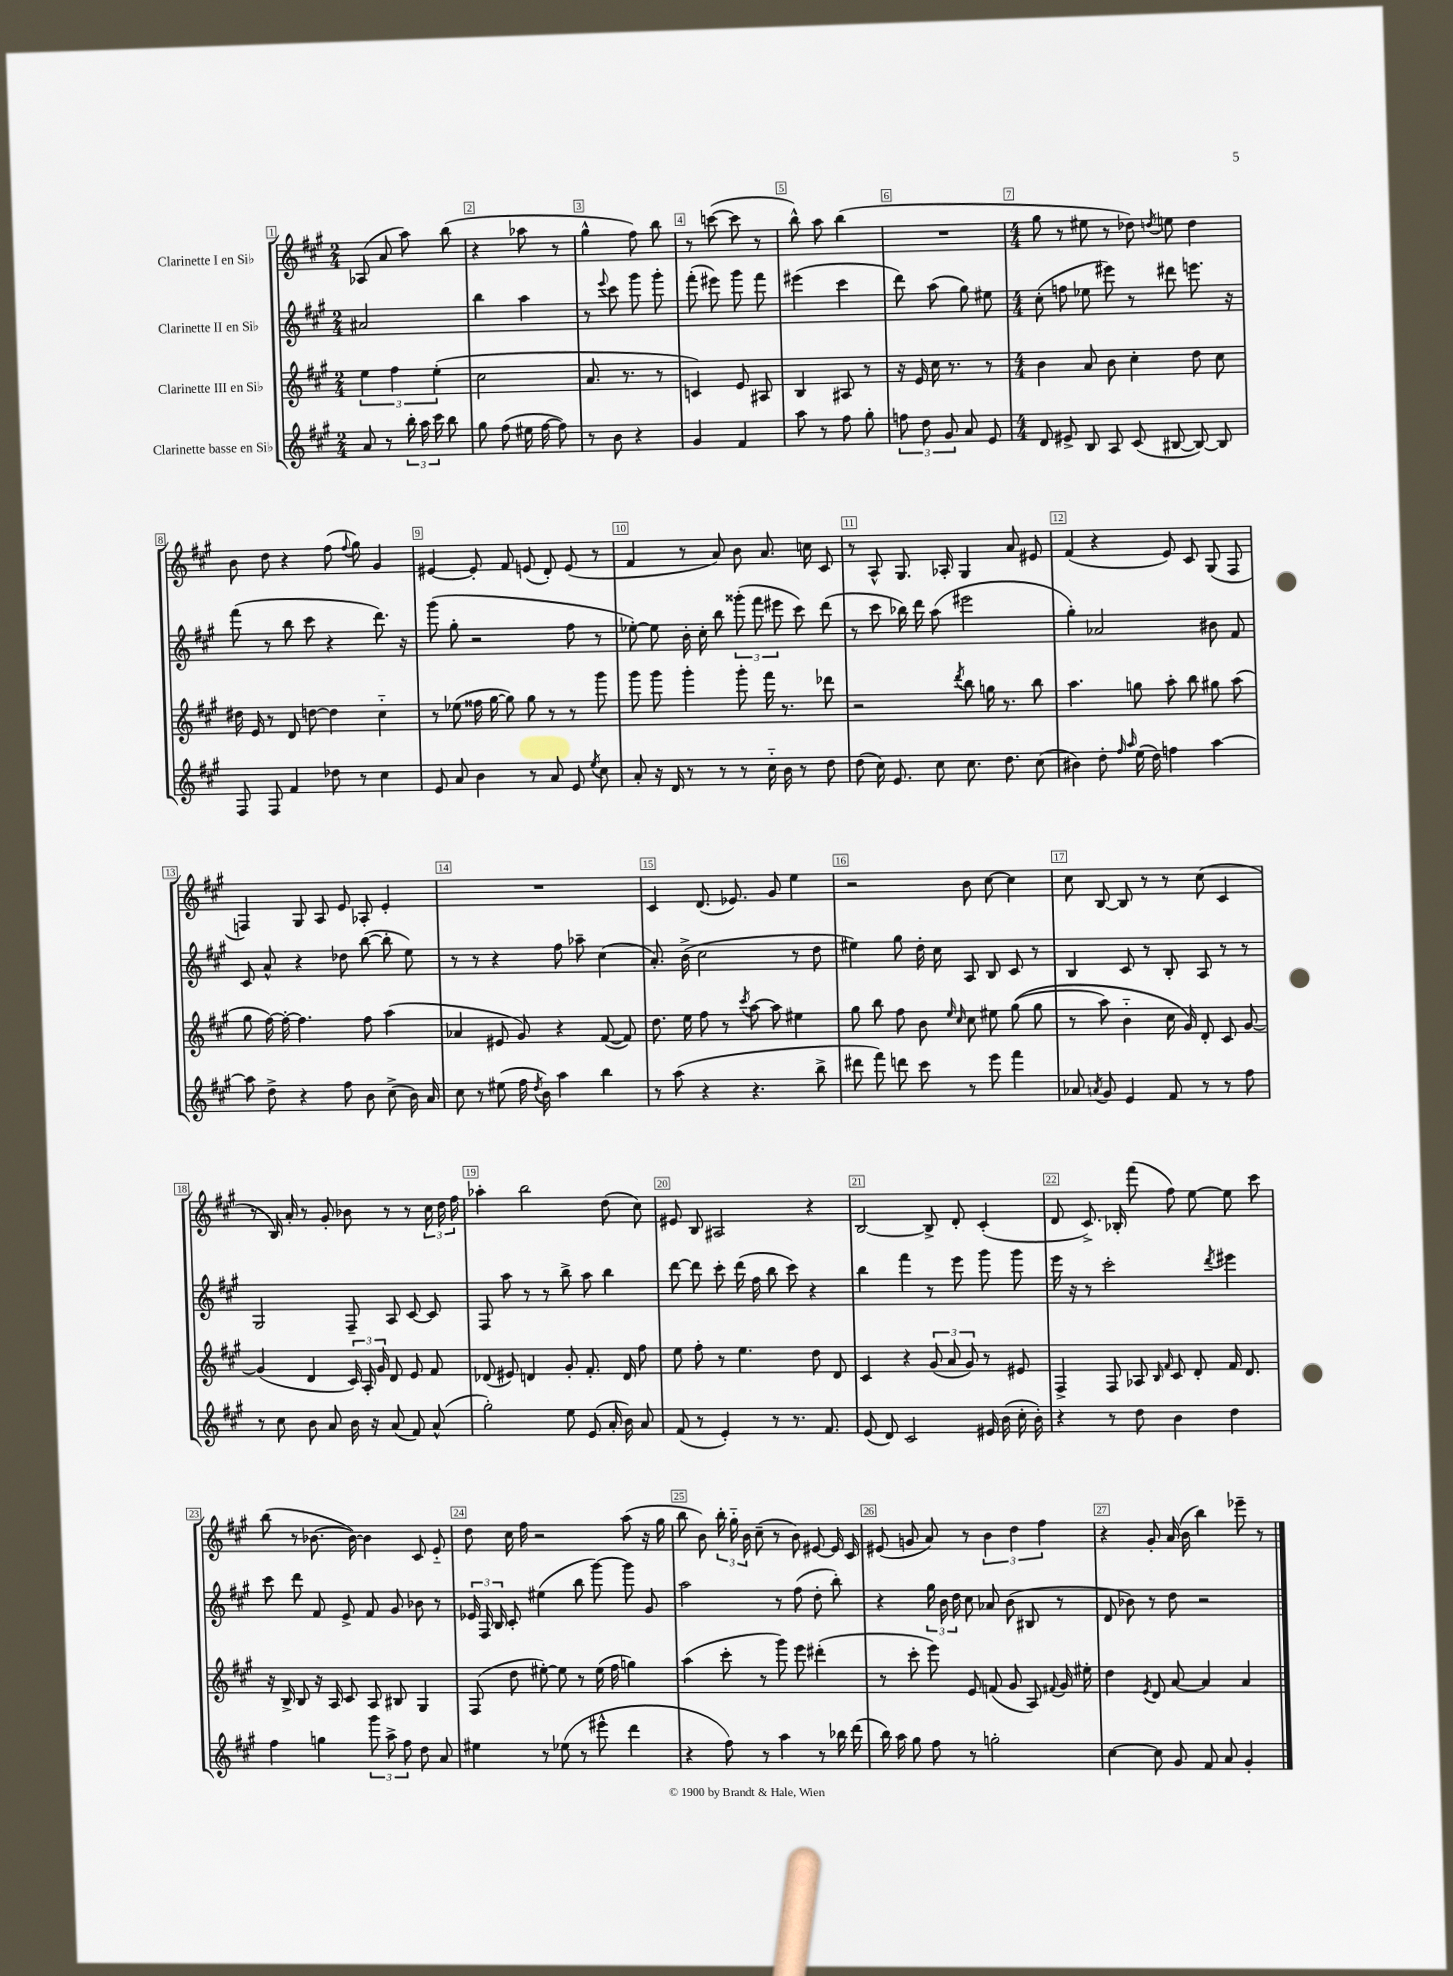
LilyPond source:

<<
\new StaffGroup <<
\new Staff = "s0" \with { instrumentName = "Clarinette I en Sib" } {
    \clef treble \key a \major \numericTimeSignature \time 2/4
    \autoBeamOff aes8( a'8 a''8) b''8( |
    r4 aes''8 r8 |
    gis''4-^ fis''8) b''8 |
    r8 c'''8~( c'''8 r8 |
    b''8-^) a''8 b''4( |
    R2 |
    \numericTimeSignature \time 4/4 gis''8 r8 eis''8 r8 des''8) \acciaccatura { d''8 } e''8 d''4 |
    b'8 d''8 r4 fis''8( \appoggiatura { fis''8 } gis''8) gis'4 |
    eis'4~ eis'8-. fis'8 e'8( d'8-.) e'8( r8 |
    fis'4 r8 a'8) b'8 a'8. c''16 cis'8 |
    r8 a8-^ gis8. aes16-. gis4 a'8 eis'8 |
    fis'4( r4 e'8) cis'8 gis8( fis8 |
    f4) gis8 a8 e'8 aes8-. e'4-. |
    R1 |
    cis'4 d'8.( ees'8.) gis'8 e''4 |
    r2 b'8 cis''8~ cis''4 |
    cis''8 b8~ b8 r8 r8 cis''8( cis'4 |
    r8 b16) a'16-. r8 gis'8-. bes'8 r8 r8 \tuplet 3/2 { cis''16 d''16 fis''16 } |
    aes''4-. b''2 d''8( cis''8) |
    eis'8 b8 ais2 r4 |
    b2~ b8-> d'8-. cis'4-.( |
    d'8 cis'8.->) bes16-. fis'''8( fis''8) e''8~ e''8 cis'''8 |
    b''8( r8 bes'8.~ bes'16~) bes'4 cis'8 e'8-_ |
    d''8 cis''16 fis''16 r2 a''8( r16 gis''16 |
    b''8 b'8) \tuplet 3/2 { b''16-. gis''16-_ b'16 } cis''8--( r8 b'8) eis'8~ eis'16 cis'16 |
    eis'8( g'8 a'8) r8 \tuplet 3/2 { b'4 d''4 fis''4 } |
    r4 gis'8-. a'16( b'16 b''4) ees'''8-- r8 \bar "|." |
}
\new Staff = "s1" \with { instrumentName = "Clarinette II en Sib" } {
    \clef treble \key a \major \numericTimeSignature \time 2/4
    \autoBeamOff ais'2 |
    b''4 a''4 |
    r8 \appoggiatura { e'''8 } cis'''8 gis'''8 gis'''8-. |
    fis'''8-.( eis'''8) gis'''8 fis'''8 |
    eis'''4( cis'''4 |
    d'''8) a''8( gis''8) eis''8 |
    \numericTimeSignature \time 4/4 cis''8-.( f''8 ees''8 eis'''8) r8 dis'''8 e'''8. r16 |
    fis'''8( r8 b''8 cis'''8 r4 d'''8.) r16 |
    gis'''8( gis''8-. r2 fis''8 r8 |
    ees''8~-.) ees''8 b'16-. cis''16-. b''8 \tuplet 3/2 { gisis'''8-.( fis'''8 eis'''8 } cis'''8) d'''8( |
    r8 cis'''8 bes''16) d'''16 a''8( eis'''2 |
    gis''4-.) aes'2 bis'8 fis'8 |
    cis'8 a'8-^ r4 des''8 b''8~( b''8-. e''8) |
    r8 r8 r4 fis''8 aes''8-- cis''4( |
    a'8.-.) b'16->( cis''2 r8 d''8 |
    eis''4) gis''8 d''16-. cis''16 a8 b8 cis'8 r8 |
    b4 cis'8 r8 b8-. a8 r8 r8 |
    gis2 fis8-- a8 cis'8~ cis'8 |
    fis8 a''8 r8 r8 b''8-> a''8 b''4 |
    d'''8~ d'''8 cis'''8-. d'''16( fis''16 b''8 cis'''8) r4 |
    b''4 fis'''4 r8 e'''8 gis'''8 gis'''8 |
    e'''16 r16 r8 cis'''2-. \acciaccatura { d'''8 } eis'''4 |
    cis'''8 d'''8 fis'8 e'8-> fis'8 gis'8 bes'8 r8 |
    \tuplet 3/2 { ees'16 fis16 b16 } cis'8-. eis''4( b''8 gis'''8~) gis'''8 gis'8 |
    a''2 r8 fis''8( d''8-. b''8-.) |
    r4 \tuplet 3/2 { gis''16 b'16 d''16 } cis''8 aes'8 b'8( bis8 r8 |
    d'8 bes'8) r8 d''8 r2 \bar "|." |
}
\new Staff = "s2" \with { instrumentName = "Clarinette III en Sib" } {
    \clef treble \key a \major \numericTimeSignature \time 2/4
    \autoBeamOff \tuplet 3/2 { e''4 fis''4 e''4-.( } |
    cis''2 |
    a'8. r8. r8 |
    c'4) e'8 ais8 |
    b4 ais8 r8 |
    r16 e'16 cis''16 r8. r8 |
    \numericTimeSignature \time 4/4 b'4 a'8 b'8 cis''4-. d''8 cis''8 |
    dis''16 e'16 r8 d'8 d''8~ d''4 cis''4-_ |
    r8 ees''8( fisis''16 gis''16~ gis''8) gis''8 r8 r8 gis'''8 |
    gis'''8 gis'''8 gis'''4-. gis'''8-. fis'''16 r8. des'''8 |
    r2 \acciaccatura { d'''8 } b''8 g''16 r8. b''8 |
    a''4. g''8 a''8-. b''8 gis''8 a''8( |
    gis''8 fis''16~) fis''16~-. fis''4. fis''8 a''4( |
    aes'4 eis'8 gis'8) r4 fis'8~( fis'8) |
    d''8. e''16 fis''8 r8 \acciaccatura { cis'''8 } a''8~ a''8 eis''4 |
    gis''8 b''8 fis''8 b'8 \grace { e''16 cis''16 } cis''8 eis''8 gis''8(\( gis''8 |
    r8 a''8) b'4-_ cis''16 gis'16\) d'8-. cis'8 gis'8~ |
    gis'4( d'4 \tuplet 3/2 { cis'16) a16-. gis'16 } d'8 e'8 fis'8 |
    des'8( eis'8) d'4 gis'8-. fis'8.-. d'16 fis''8 |
    e''8 fis''8-. r8 e''4. d''8 d'8 |
    cis'4 r4 \tuplet 3/2 { gis'8( a'8 gis'8) } r8 eis'8 |
    fis4-> fis8 aes8 \grace { b16 fis'16 } cis'8 d'8-. fis'16 d'8. |
    r16 b16-> b8 r16 a16 cis'8 a8 bis8 gis4 |
    fis8( d''8 eis''8~-.) eis''8 r8 eis''16( fis''16 g''4) |
    a''4( cis'''8-. r8 gis'''8) e'''8 dis'''4-.( |
    r8 cis'''8-. e'''8) e'8 f'8( gis'8 a8) \appoggiatura { fis'8 } gis'16 eis''16-. |
    d''4 \acciaccatura { e'8 } d'8 a'8~ a'4 a'4 \bar "|." |
}
\new Staff = "s3" \with { instrumentName = "Clarinette basse en Sib" } {
    \clef treble \key a \major \numericTimeSignature \time 2/4
    \autoBeamOff a'8 r8 \tuplet 3/2 { b''16-. a''16 cis'''16 } b''8 |
    gis''8 fis''8( eis''16 fis''16~ fis''8) |
    r8 b'8 r4 |
    gis'4 fis'4 |
    a''8 r8 fis''8 gis''8-. |
    \tuplet 3/2 { f''8 d''8 gis'8 } a'8 e'8 |
    \numericTimeSignature \time 4/4 d'8 eis'8-> b8 a8 cis'8( bis8~ bis8~) bis8 |
    fis8 fis8 fis'4 des''8 r8 cis''4 |
    e'8 a'8 b'4 r8 a'8 e'8 \acciaccatura { e''8 } cis''8 |
    a'8-. r16 d'16 r8 r8 r8 cis''16-_ b'16 r8 d''8 |
    d''8( cis''16) e'8. cis''8 cis''8. d''8. cis''8( |
    bis'4) d''8-. \grace { fis''16 a''16 } e''16( d''16) f''4 a''4~ |
    a''8 d''8-> r4 fis''8 b'8 cis''8->( b'16) a'16 |
    cis''8 r8 eis''8( fis''16 \acciaccatura { d''8 } b'16) a''4 b''4 |
    r8 a''8( r4 r4. b''8-> |
    dis'''8 fis'''8) d'''8 cis'''8 r8 e'''8 fis'''4 |
    aes'8 \acciaccatura { a'8 } gis'8 e'4 fis'8 r8 r8 fis''8 |
    r8 cis''8 b'8 a'8 b'16 r16 a'8( fis'8) a'8-^( |
    gis''2-.) e''8 e'8( a'16-. b'16) a'8 |
    fis'8( r8 e'4-.) r8 r8. fis'8. |
    e'8( d'8) cis'2 eis'16 b'16( cis''16-. b'16-.) |
    r4 r8 d''8 b'4 d''4 |
    fis''4 g''4 \tuplet 3/2 { gis'''8 a''8-> fis''8 } d''8 a'8 |
    eis''4 r8 ees''8( r8 eis'''8-^ d'''4 |
    r4 fis''8) r8 a''4 r8 bes''16 d'''16( |
    b''16) a''16 gis''8 fis''8 r8 g''2-. |
    cis''4~ cis''8 gis'8 fis'8 a'8 gis'4-. \bar "|." |
}
>>
>>
\layout { \context { \Score \override BarNumber.break-visibility = ##(#f #t #t) barNumberVisibility = #all-bar-numbers-visible \override BarNumber.stencil = #(make-stencil-boxer 0.1 0.3 ly:text-interface::print) } }
